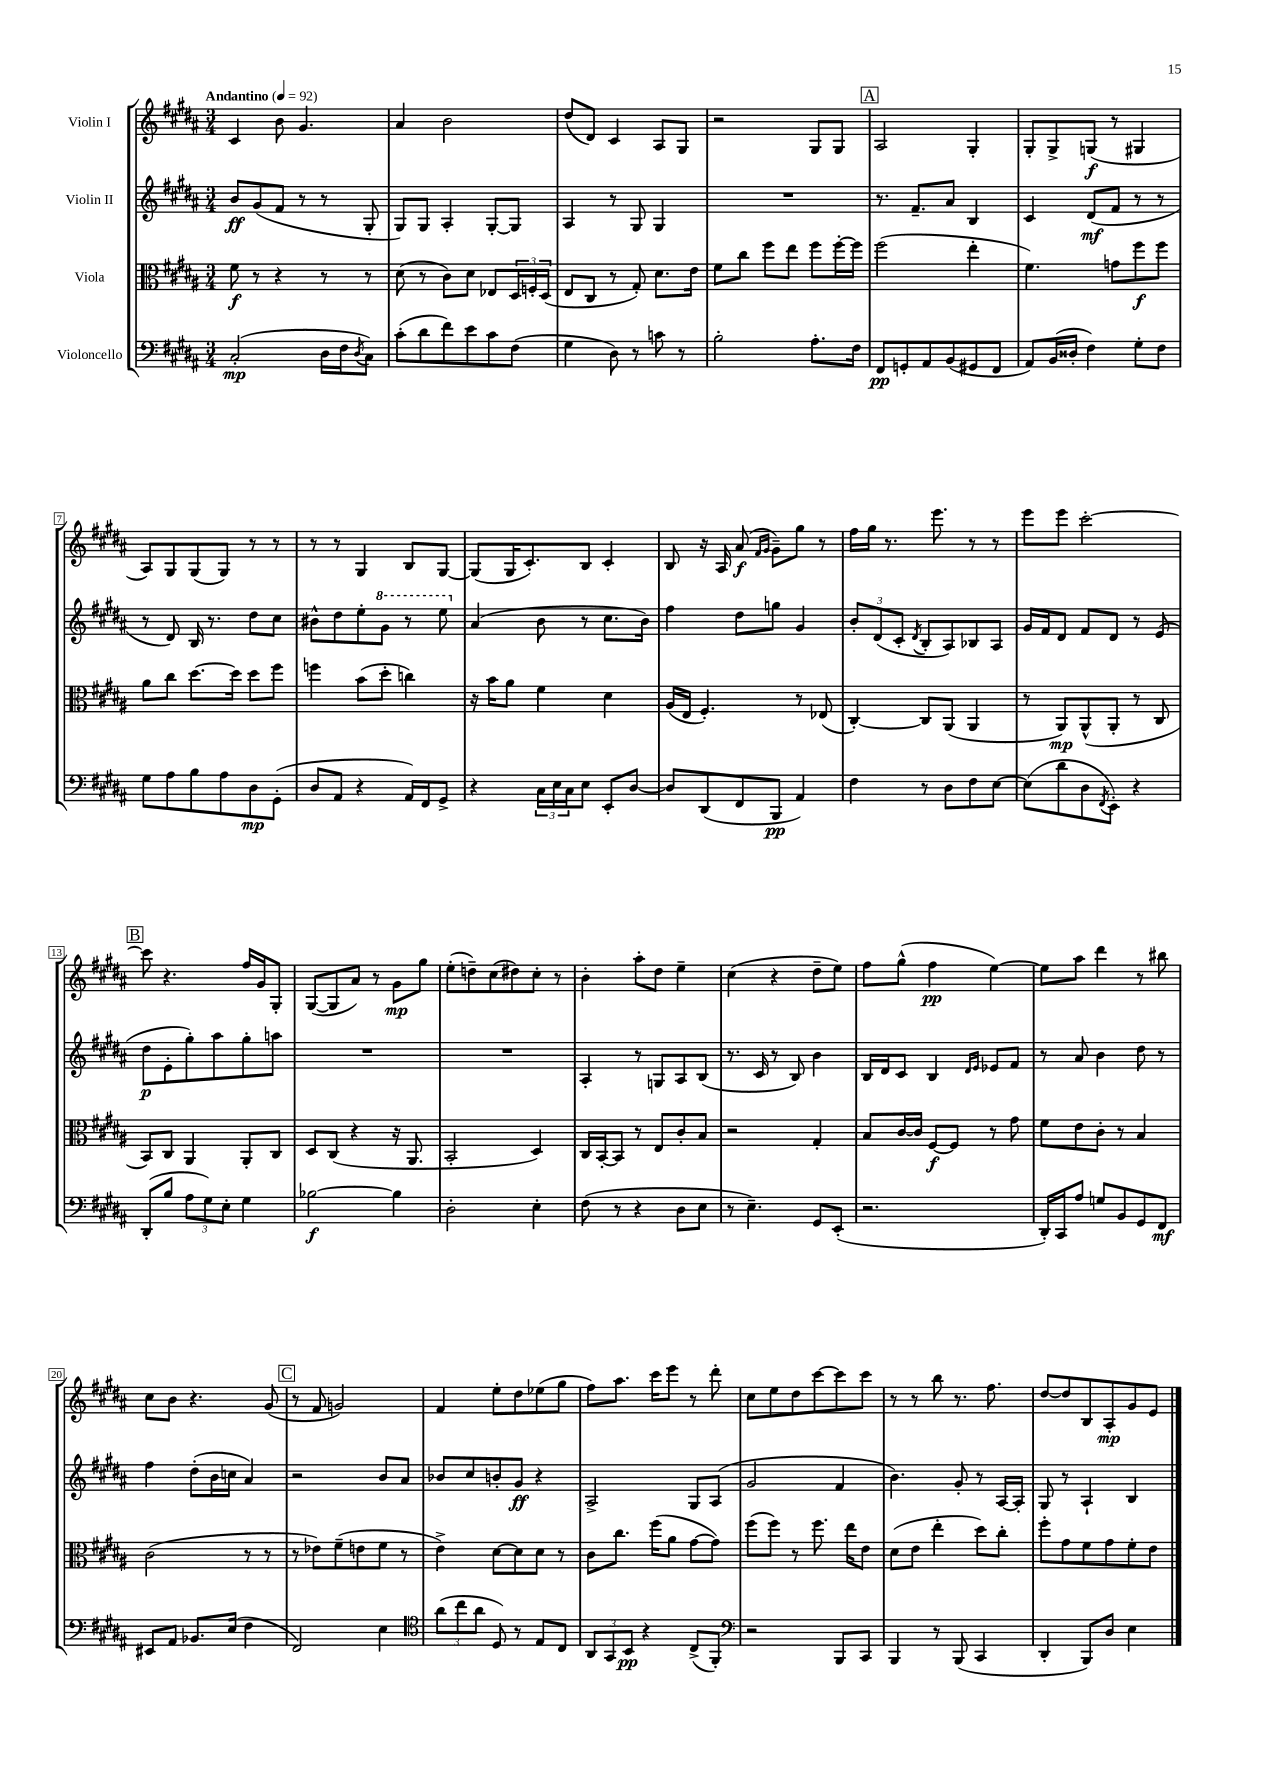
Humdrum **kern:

**kern	**kern	**kern	**kern
*staff4	*staff3	*staff2	*staff1
*clefF4	*clefC3	*clefG2	*clefG2
*k[f#c#g#d#a#]	*k[f#c#g#d#a#]	*k[f#c#g#d#a#]	*k[f#c#g#d#a#]
*M3/4	*M3/4	*M3/4	*M3/4
*MM92	*MM92	*MM92	*MM92
(2C#'	8f#	8b	4c#
.	8r	(8g#	.
.	4r	8f#	8b
.	.	8r	4.g#
16D#	8r	8r	.
16F#	.	.	.
8qD#	.	.	.
8C#)	8r	8G#'	.
=	=	=	=
(8c#'	(8d#	8G#)	4a#
8d#	8r	8G#	.
8f#)	8c#)	4A#'	2b
8e	8d#	.	.
8c#	8E-	[8G#'	.
(8F#	24D#	8G#]	.
.	24F'	.	.
.	(24D#	.	.
=	=	=	=
4G#	8E	4A#	(8dd#
.	8C#	.	8d#)
8D#)	8r	8r	4c#
8r	8G#')	8G#	.
8c	8.d#	4G#	8A#
8r	.	.	8G#
.	16e	.	.
=	=	=	=
2B'	8f#	2.r	2r
.	8cc#	.	.
.	8ff#	.	.
.	8ee	.	.
8.A#'	8ff#	.	8G#
.	[16ff#'	.	8G#
16F#	16ff#]	.	.
=	=	=	=
8FF#	(2ff#	8.r	2A#
8GG'	.	.	.
.	.	8.f#~	.
8AA#	.	.	.
(8BB	.	8a#	.
8GG#	4ee'	4B	4G#'
8FF#	.	.	.
=	=	=	=
8AA#)	4.f#)	4c#	8G#'
(16BB	.	.	8G#^
16D##'	.	.	.
4F#)	.	(8d#	(8G
.	8g	8f#	8r
8G#'	8ff#	8r	4G#
8F#	8ff#	8r	.
=	=	=	=
8G#	8a#	8r	8A#)
8A#	8cc#	8d#)	8G#
8B	[8.dd#	16B	(8G#
.	.	8.r	.
8A#	.	.	8G#)
.	16dd#]	.	.
8D#	8dd#	8dd#	8r
(8GG#'	8ff#	8cc#	8r
=	=	=	=
8D#	4ff	8b#^^	8r
8AA#	.	8dd#	8r
4r	(8b	8ee'	4G#
.	8dd#'	8gg#	.
16AA#)	4cc)	8r	8B
16FF#	.	.	.
8GG#^	.	8eee	[8G#
=	=	=	=
4r	16r	(4a#	(8G#]
.	16b	.	.
.	8a#	.	16G#
.	.	.	8.c#')
24C#	4f#	8b	.
24E	.	.	.
24C#	.	.	.
8E	.	8r	8B
8EE'	4d#	8.cc#	4c#'
[8D#	.	.	.
.	.	16b)	.
=	=	=	=
8D#]	(16A#	4ff#	8B
.	16E	.	.
(8DD#	4.F#')	.	16r
.	.	.	16A#
8FF#	.	8dd#	(8a#
.	.	.	16qqf#
.	.	.	16qqg#
8BBB	.	8gg	8g#~)
4AA#)	8r	4g#	8gg#
.	(8E-	.	8r
=	=	=	=
4F#	[4C#')	12b'	16ff#
.	.	.	16gg#
.	.	(12d#	.
.	.	.	8.r
.	.	12c#'	.
.	.	8qd#	.
8r	8C#]	8B'	.
.	.	.	8.eee
8D#	(8AA#	8A#)	.
8F#	4AA#	8B-	8r
[8E	.	8A#	8r
=	=	=	=
(8E]	8r	16g#	8eee
.	.	16f#	.
8d#	8AA#)	8d#	8eee
8D#	(8AA#^^	8f#	[2ccc#'
8qFF#	.	.	.
8EE')	8AA#'	8d#	.
4r	8r	8r	.
.	8C#	(8e	.
=	=	=	=
(8DD#'	8BB)	8dd#	8ccc#]
8B	8C#	8e'	4.r
12A#	4AA#	8gg#')	.
12G#)	.	.	.
.	.	8aa#	.
12E'	.	.	.
4G#	8AA#'	8gg#'	16ff#
.	.	.	16g#
.	8C#	8aa	8G#'
=	=	=	=
[2B-	8D#	2.r	([8G#
.	(8C#	.	8G#]
.	4r	.	8a#)
.	.	.	8r
4B-]	16r	.	8g#
.	8.AA#	.	.
.	.	.	8gg#
=	=	=	=
2D#'	2BB'	2.r	(8ee'
.	.	.	8dd~)
.	.	.	(8cc#
.	.	.	8dd#)
4E'	4D#)	.	8cc#'
.	.	.	8r
=	=	=	=
(8F#	16C#	4A#'	4b'
.	[16BB'	.	.
8r	8BB]	.	.
4r	8r	8r	8aa#'
.	8E	8G	8dd#
8D#	8c#'	8A#	4ee~
8E	8B	(8B	.
=	=	=	=
8r	2r	8.r	(4cc#
4.E~)	.	.	.
.	.	16c#	.
.	.	8r	4r
.	.	8B)	.
8GG#	4G#'	4b	8dd#~
(8EE'	.	.	8ee)
=	=	=	=
2.r	8B	16B	8ff#
.	.	16d#	.
.	[16c#	8c#	(8gg#^^
.	16c#]	.	.
.	[8F#	4B	4ff#
.	8F#]	.	.
.	.	16qqd#	.
.	.	16qqe	.
.	8r	8e-	[4ee)
.	8g#	8f#	.
=	=	=	=
16DD#')	8f#	8r	8ee]
16CC#	.	.	.
8A#	8e	8a#	8aa#
8G	8c#'	4b	4ddd#
8BB	8r	.	.
8GG#	4B	8dd#	8r
8FF#	.	8r	8bb#
=	=	=	=
8EE#	(2c#	4ff#	8cc#
8AA#	.	.	8b
8.BB-	.	(8dd#'	4.r
.	.	16b	.
(16E	.	16cc	.
4F#	8r	4a#)	.
.	8r	.	(8g#
=	=	=	=
2FF#)	8r	2r	8r
.	8e-)	.	8f#
.	(8f#~	.	2g)
.	8e	.	.
4E	8f#	8b	.
.	8r	8a#	.
=	=	=	=
*clefC4	*	*	*
(12a#	4e^)	8b-	4f#
12cc#	.	.	.
.	.	8cc#	.
12a#	.	.	.
8D#)	[8d#	8b'	8ee'
8r	8d#]	8g#	8dd#
8E	8d#	4r	(8ee-
8C#	8r	.	8gg#
=	=	=	=
12AA#	8c#	2A#^	8ff#)
12GG#	.	.	.
.	8.cc#	.	8.aa#
12BB	.	.	.
4r	.	.	.
.	(16ff#	.	16ccc#
.	8a#	.	8eee
(8C#^	[8g#	8G#	8r
8FF#')	8g#])	(8A#	8ddd#'
=	=	=	=
*clefF4	*	*	*
2r	(8ff#	2g#	8cc#
.	8ff#)	.	8ee
.	8r	.	8dd#
.	8.ff#	.	[8ccc#
8BBB	.	4f#	8ccc#]
.	16ee	.	.
8CC#	8e	.	8ccc#
=	=	=	=
4BBB	(8d#	4.b)	8r
.	8e	.	8r
8r	4ee'	.	8bb
(8BBB	.	8g#'	8.r
4CC#	8dd#)	8r	.
.	.	.	8.ff#
.	8cc#'	[16A#	.
.	.	16A#']	.
=	=	=	=
4DD#'	8ff#'	8G#	[8dd#
.	8g#	8r	8dd#]
8BBB)	8f#	4A#`	8B
8D#	8g#	.	8A#'
4E	8f#'	4B	8g#
.	8e	.	8e
==	==	==	==
*-	*-	*-	*-
